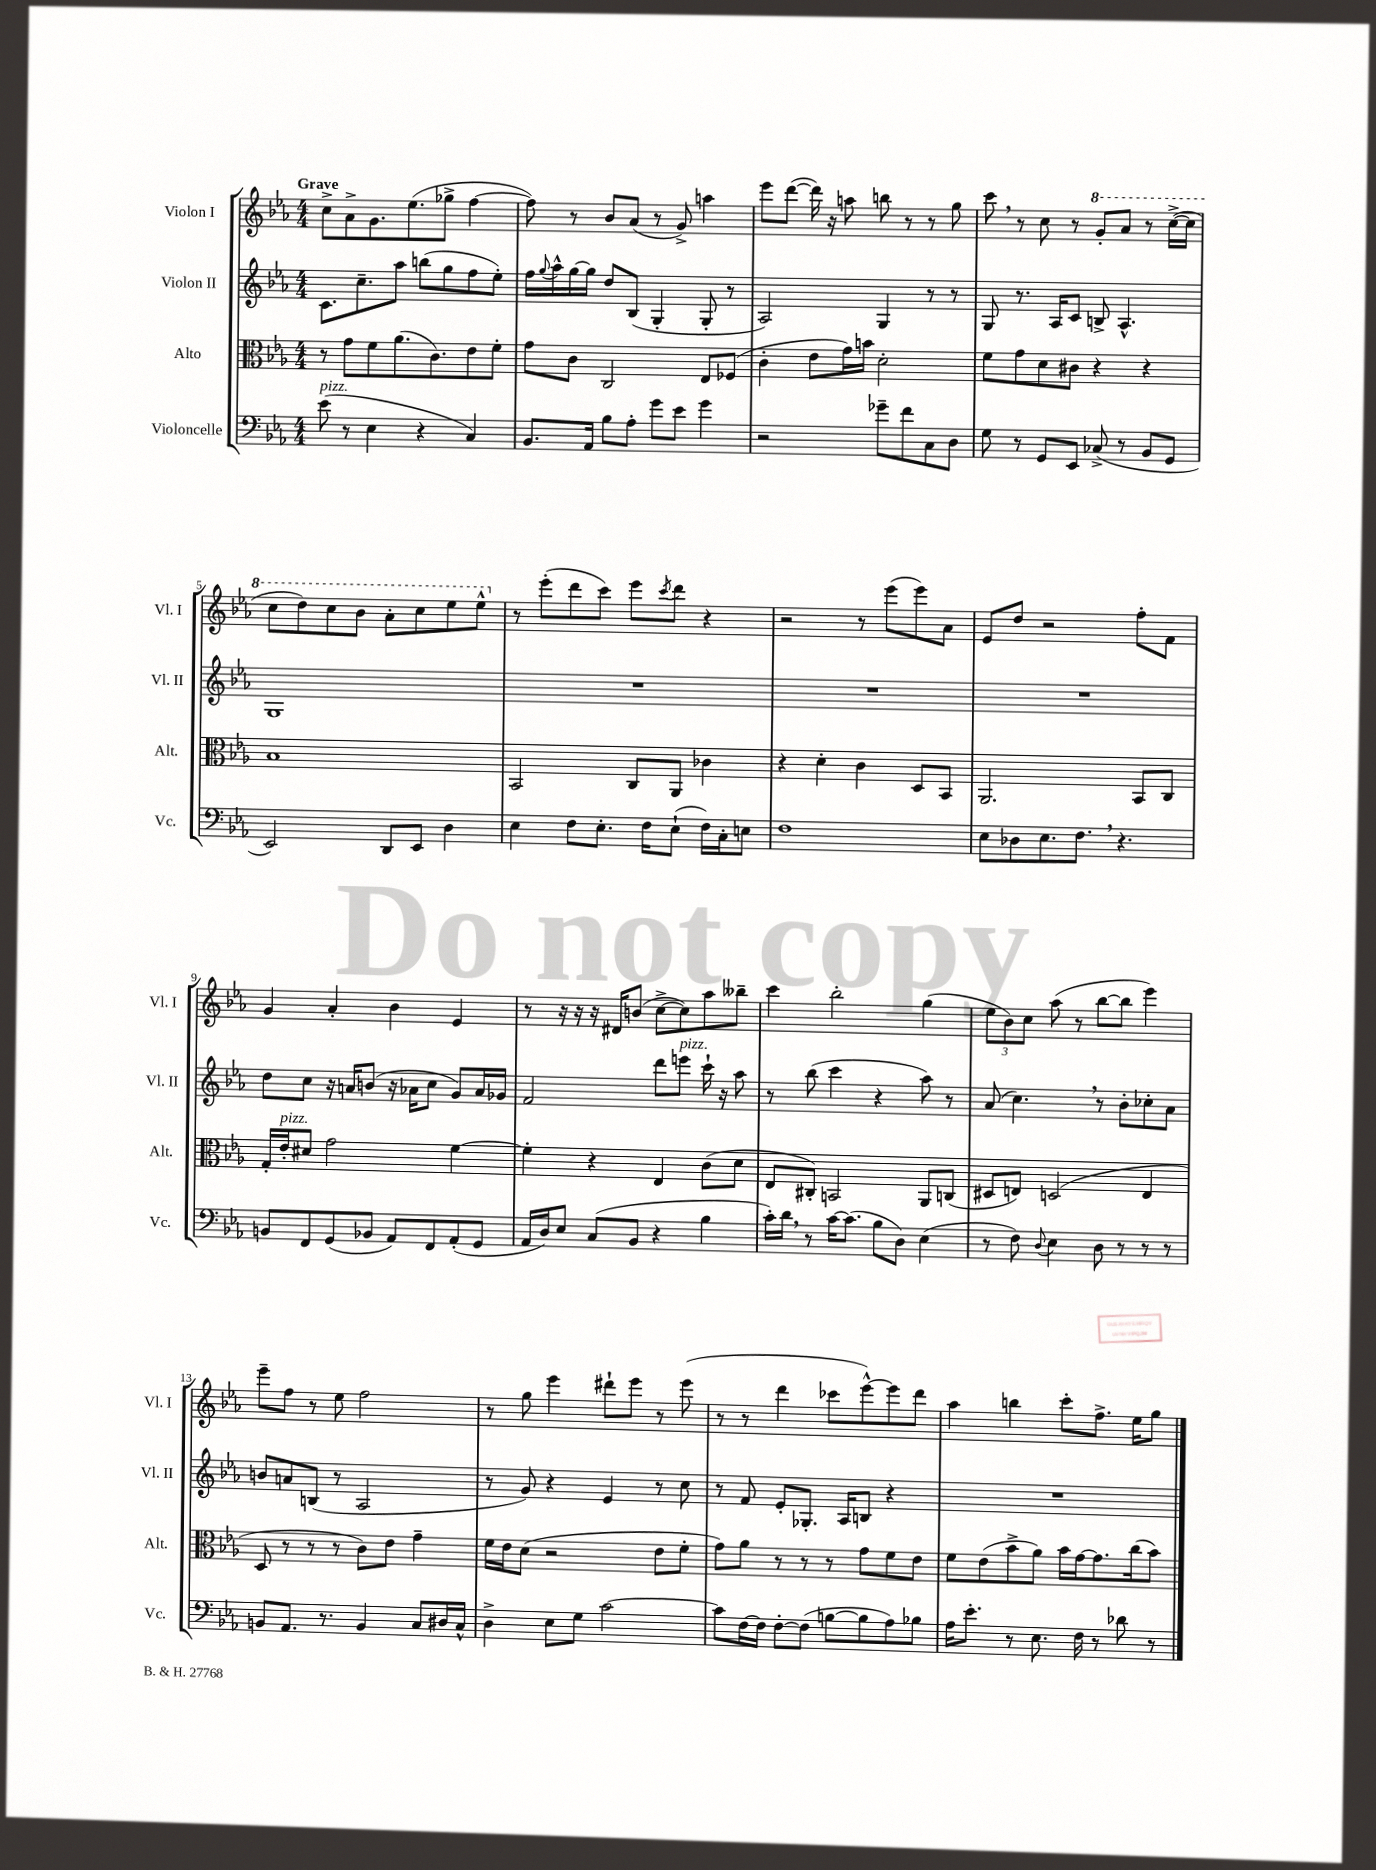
<<
\new StaffGroup <<
\new Staff = "s0" \with { instrumentName = "Violon I" shortInstrumentName = "Vl. I" } {
    \clef treble \key ees \major \numericTimeSignature \time 4/4 \tempo "Grave"
    c''8-> aes'8-> g'8. ees''8.( ges''8-> f''4~ |
    f''8) r8 bes'8 aes'8( r8 g'8->) a''4 |
    ees'''8 d'''8~( d'''16) r16 a''8 b''8 r8 r8 g''8 |
    c'''8 \breathe r8 c''8 r8 \ottava #1 g''8-. aes''8 r8 c'''16~->( c'''16 |
    c'''8 d'''8) c'''8 bes''8 aes''8-. c'''8 ees'''8 ees'''8-^ \ottava #0 |
    r8 ees'''8-.( d'''8 c'''8) ees'''8 \acciaccatura { c'''8 } d'''8 r4 |
    r2 r8 ees'''8( ees'''8) aes'8 |
    ees'8 d''8 r2 f''8-. f'8 |
    g'4 aes'4-. bes'4 ees'4 |
    r8 r16 r16 r16 dis'16 b'8( c''8~-> c''8) aes''8 beses''8-- |
    c'''4 bes''2-. g''4( |
    \tuplet 3/2 { ees''8 bes'8) c''8 } aes''8( r8 bes''8~ bes''8 ees'''4) |
    ees'''8-- f''8 r8 ees''8 f''2 |
    r8 g''8 ees'''4 dis'''8-! ees'''8 r8 ees'''8( |
    r8 r8 d'''4 ces'''8 ees'''8~-^) ees'''8 d'''8 |
    aes''4 b''4 c'''8-. f''8.-> ees''16 g''8 \bar "|." |
}
\new Staff = "s1" \with { instrumentName = "Violon II" shortInstrumentName = "Vl. II" } {
    \clef treble \key ees \major \numericTimeSignature \time 4/4
    c'8. c''8.-- aes''8 b''8( g''8 f''8 ees''8-.) |
    f''16 \appoggiatura { g''8 } aes''16-^ g''16~ g''16 d''8 bes8( g4-. g8-. r8 |
    aes2) g4 r8 r8 |
    g8 r8. aes16 c'8 b8-> aes4.-^ |
    g1 |
    R1 |
    R1 |
    R1 |
    d''8 c''8 r16 a'16 b'8( r16 aes'16 c''8 g'8) aes'16 ges'16 |
    f'2 d'''8 e'''8^\markup { \italic "pizz." } c'''16-! r16 aes''8 |
    r8 bes''8( c'''4 r4 aes''8) r8 |
    aes'8( c''4.) \breathe r8 bes'8-. ces''8-. aes'8 |
    b'8 a'8 b8( r8 aes2 |
    r8 g'8) r4 ees'4 r8 c''8 |
    r8 f'8 ees'8-. ges8.-. aes16 b8 r4 |
    R1 \bar "|." |
}
\new Staff = "s2" \with { instrumentName = "Alto" shortInstrumentName = "Alt." } {
    \clef alto \key ees \major \numericTimeSignature \time 4/4
    r8 g'8 f'8 aes'8.( c'8.) ees'8 f'8-. |
    g'8 c'8 c2 ees8 fes8( |
    c'4-. ees'8 g'16) b'16 d'2-. |
    f'8 g'8 d'8 cis'8 r4 r4 |
    bes1 |
    bes,2 c8 aes,8 ces'4 |
    r4 d'4-. c'4 d8 bes,8 |
    aes,2. bes,8 c8 |
    g16-. ees'16-.^\markup { \italic "pizz." } dis'8 g'2 f'4~ |
    f'4-. r4 ees4 c'8( d'8 |
    ees8 cis8-.) b,2 aes,8 c8( |
    dis8 e8) d2( e4 |
    d8 r8 r8 r8 c'8) ees'8 g'4-- |
    f'16 ees'16 d'8( r2 ees'8 f'8-. |
    g'8) aes'8 r8 r8 r8 g'8 f'8 ees'8 |
    f'8 ees'8( bes'8-> aes'8) bes'16 g'16~ g'8. c''16( bes'8) \bar "|." |
}
\new Staff = "s3" \with { instrumentName = "Violoncelle" shortInstrumentName = "Vc." } {
    \clef bass \key ees \major \numericTimeSignature \time 4/4
    ees'8^\markup { \italic "pizz." }( r8 ees4 r4 c4) |
    bes,8. aes,16 bes8 aes8-. g'8 ees'8 g'4 |
    r2 ges'8-- f'8 c8 d8 |
    g8 r8 g,8 ees,8 ces8->( r8 bes,8 g,8 |
    ees,2) d,8 ees,8 d4 |
    ees4 f8 ees8.-. f16 ees8-!( f16) c16-. e8 |
    f1 |
    ees8 des8 ees8. f8. \breathe r4. |
    b,8 f,8 g,8( bes,8 aes,8) f,8 aes,8-.( g,8 |
    aes,16 d16) ees8 c8( bes,8 r4 bes4 |
    c'16-.) d'16 \breathe r8 c'16~ c'8.( bes8 d8) ees4( |
    r8 f8) \appoggiatura { d8 } ees4 d8 r8 r8 r8 |
    b,8 aes,8. r8. b,4 c8 dis16 c16-^ |
    d4-> ees8 g8 c'2~ |
    c'8 f16~ f16 f8~-. f8( b8~ b8 aes8) bes8 |
    aes16 ees'8.-. r8 ees8. f16 r8 des'8 r8 \bar "|." |
}
>>
>>
